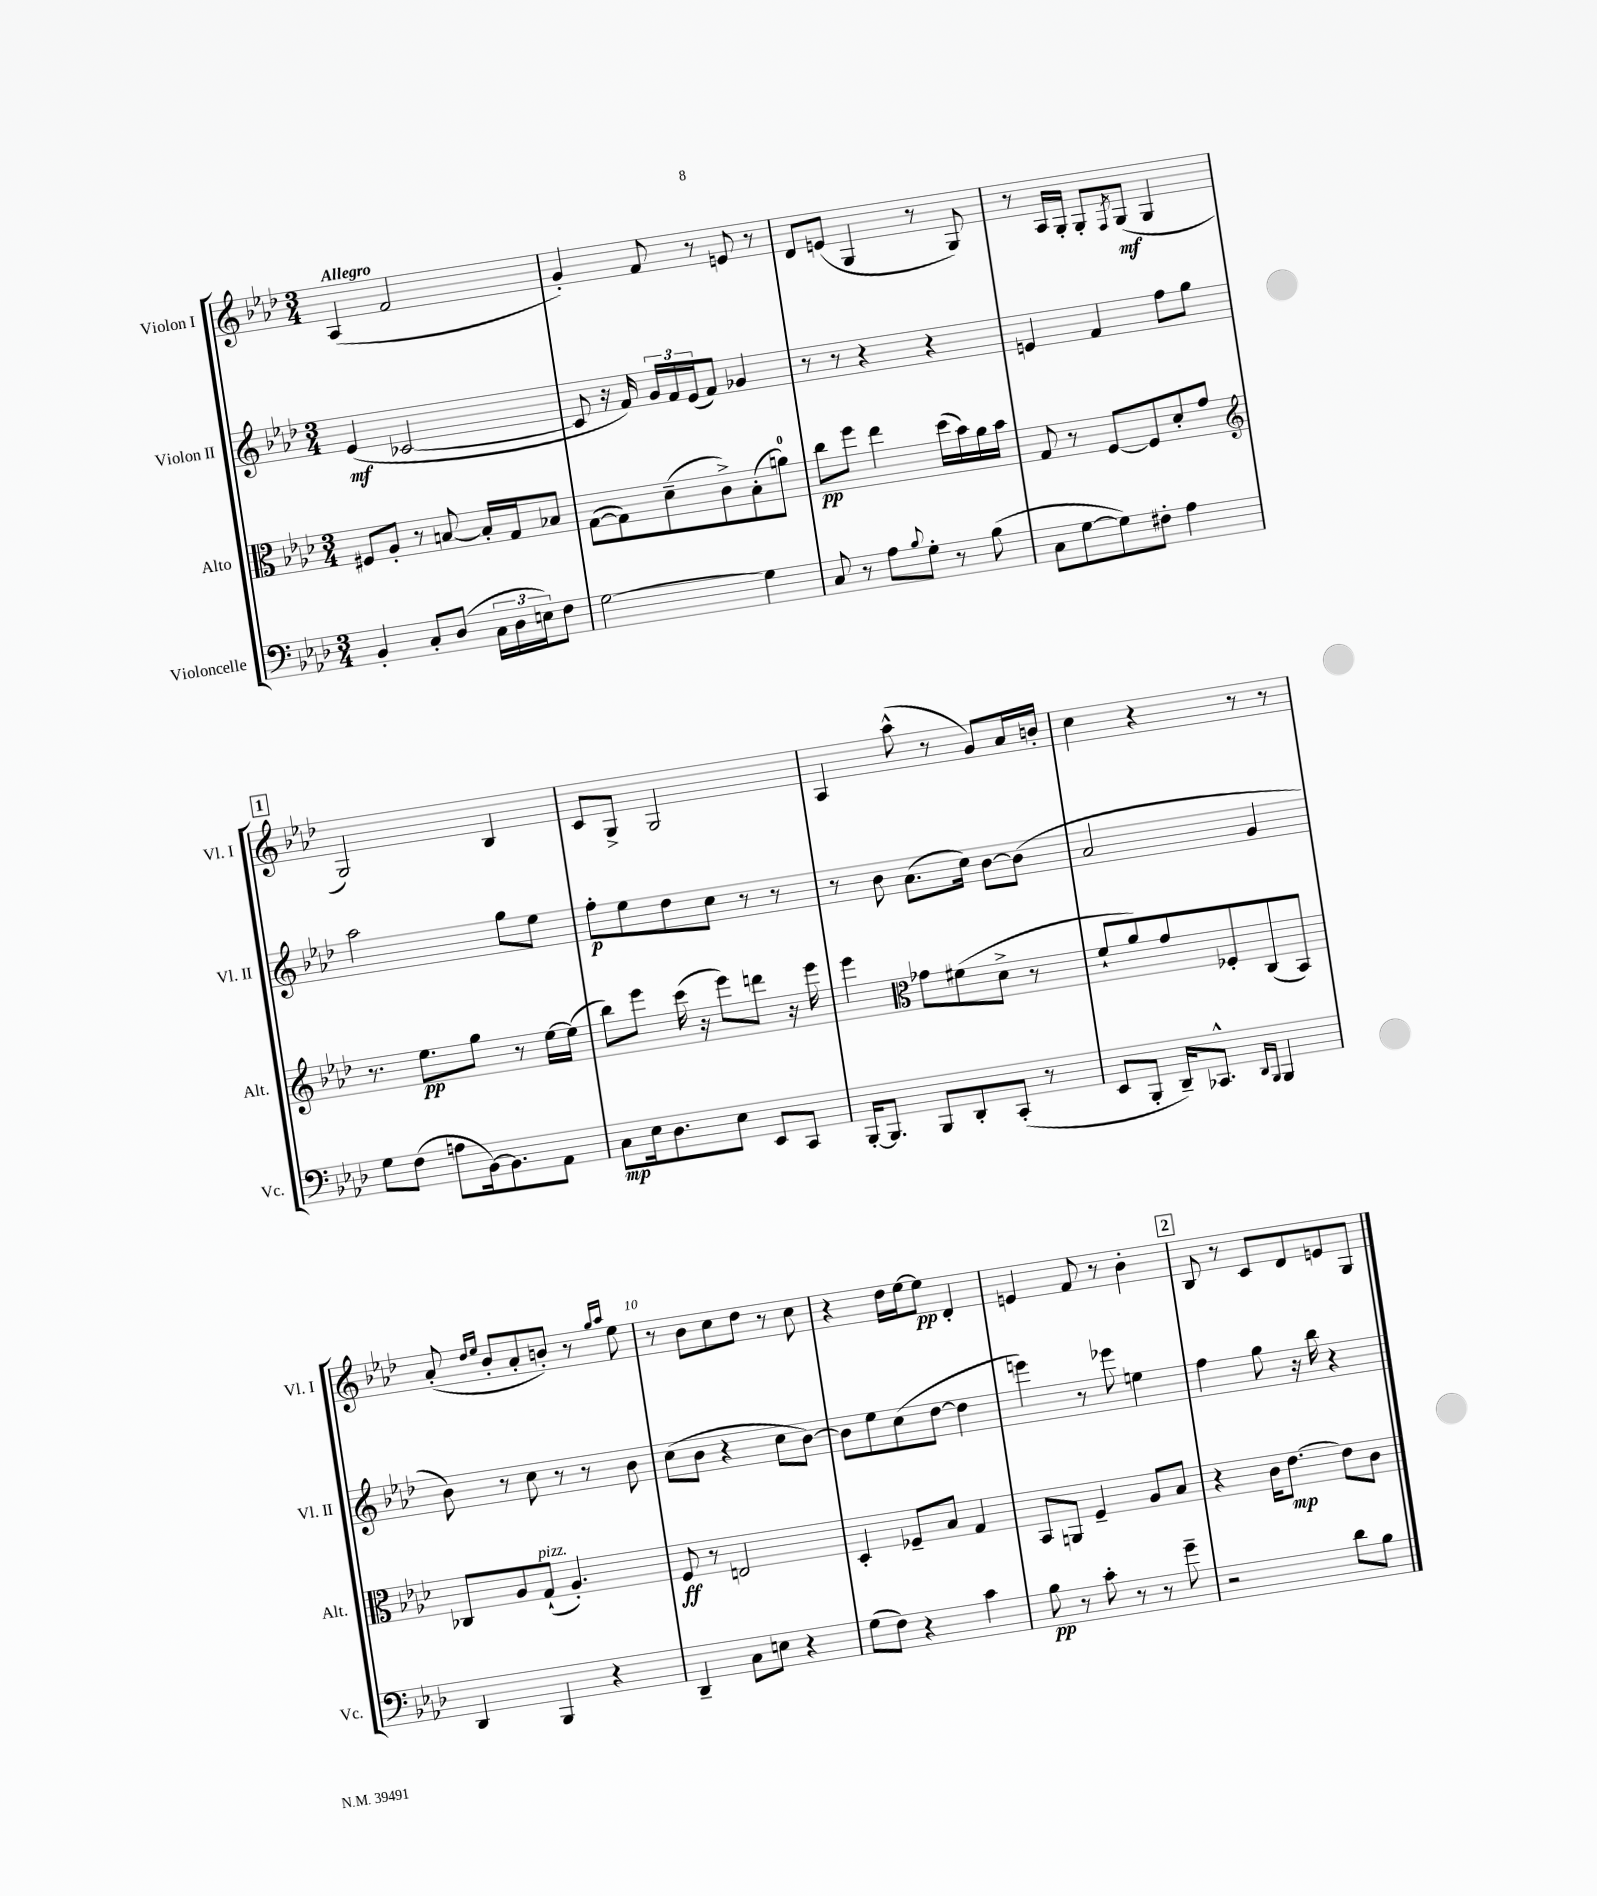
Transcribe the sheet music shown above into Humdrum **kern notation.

**kern	**dynam	**kern	**dynam	**kern	**dynam	**kern	**dynam
*part4	*part4	*part3	*part3	*part2	*part2	*part1	*part1
*staff4	*staff4	*staff3	*staff3	*staff2	*staff2	*staff1	*staff1
*I"Violoncelle	*	*I"Alto	*	*I"Violon II	*	*I"Violon I	*
*I'Vc.	*	*I'Alt.	*	*I'Vl. II	*	*I'Vl. I	*
*clefF4	*	*clefC3	*	*clefG2	*	*clefG2	*
*k[b-e-a-d-]	*	*k[b-e-a-d-]	*	*k[b-e-a-d-]	*	*k[b-e-a-d-]	*
*M3/4	*	*M3/4	*	*M3/4	*	*M3/4	*
=1	=1	=1	=1	=1	=1	=1	=1
!	!	!	!	!	!	!LO:TX:a:B:t=Allegro	!
4BB-'/	.	8F#X/L	.	(4e-/	mf	(4A-/	.
.	.	8A-'/J	.	.	.	.	.
8C'/L	.	8r	.	[2c-X/	.	2f/	.
(8D-/J	.	[8Bn/	.	.	.	.	.
24C\LL	.	16B'/LL]	.	.	.	.	.
24D-\	.	.	.	.	.	.	.
.	.	16G/J	.	.	.	.	.
24En\J)	.	.	.	.	.	.	.
8F\J	.	8B-X/J	.	.	.	.	.
=2	=2	=2	=2	=2	=2	=2	=2
[2G\	.	([8G\L	.	8c-/]	.	4g'/)	.
.	.	8G\])	.	16r	.	.	.
.	.	.	.	16f/)	.	.	.
.	.	(8d-~\	.	24g/LL	.	8f/	.
.	.	.	.	24f/	.	.	.
.	.	.	.	(24e-/J	.	.	.
.	.	8c^\)	.	8f/J)	.	8r	.
4G\]	.	(8B-'\	.	4g-X/	.	8en/	.
.	.	8an\J)	.	.	.	8r	.
=3	=3	=3	=3	=3	=3	=3	=3
8C/	.	8cc\L	pp	8r	.	8d-/L	.
8r	.	8ff\J	.	8r	.	(8en/J	.
8A-\L	.	4ee-\	.	4r	.	4G/	.
8qqB-/	.	.	.	.	.	.	.
8G'\J	.	.	.	.	.	.	.
8r	.	(16dd-\LL	.	4r	.	8r	.
.	.	16b-\)	.	.	.	.	.
(8B-\	.	16a-\	.	.	.	8G/)	.
.	.	16b-\JJ	.	.	.	.	.
=4	=4	=4	=4	=4	=4	=4	=4
8C\L	.	8G/	.	4en/	.	8r	.
[8G\	.	8r	.	.	.	16A-/LL	.
.	.	.	.	.	.	16G'/JJ	.
8G\])	.	[8F/L	.	4f/	.	8G'/L	.
.	.	.	.	.	.	8qF/	.
8F#X'\J	.	8F/]	.	.	.	(8G/J	mf
4A-\	.	8d-'/	.	8ff\L	.	4G/	.
.	.	8g/J	.	8gg\J	.	.	.
!!LO:LB:g=z
!!LO:REH:place=s1:t=1
=5	=5	=5	=5	=5	=5	=5	=5
*	*	*clefG2	*	*	*	*	*
8G\L	.	8.r	.	2aa-\	.	2G/)	.
(8F\J	.	.	.	.	.	.	.
.	.	8.ee-\L	pp	.	.	.	.
8An\L	.	.	.	.	.	.	.
[16BB-\k)	.	8gg\J	.	.	.	.	.
8.BB-\]	.	.	.	.	.	.	.
.	.	8r	.	8gg\L	.	4B-/	.
8AA-\J	.	[16ee-\LL	.	8ee-\J	.	.	.
.	.	(16ee-\JJ]	.	.	.	.	.
=6	=6	=6	=6	=6	=6	=6	=6
8C\L	mp	8bb-\L)	.	8ff'\L	p	8c/L	.
16E-\k	.	8eee-\J	.	8ee-\	.	8G^/J	.
8.D-\	.	.	.	.	.	.	.
.	.	(16ccc\	.	8dd-\	.	2G/	.
.	.	16r	.	.	.	.	.
8E-\J	.	8eee-\L)	.	8cc\J	.	.	.
8EE-/L	.	8dddn\J	.	8r	.	.	.
8CC/J	.	16r	.	8r	.	.	.
.	.	16eee-\	.	.	.	.	.
=7	=7	=7	=7	=7	=7	=7	=7
[16BBB-'/KL	.	4eee-\	.	8r	.	4A-/	.
8.BBB-/J]	.	.	.	.	.	.	.
.	.	.	.	8b-\	.	.	.
*	*	*clefC3	*	*	*	*	*
8BBB-/L	.	8g-X\L	.	(8.a-\L	.	(8aa-^^\	.
8DD-'/	.	(8f#X\	.	.	.	8r	.
.	.	.	.	16cc\Jk)	.	.	.
(8CC'/J	.	8d-^\J	.	[8b-\L	.	8g/L)	.
8r	.	8r	.	(8b-\J]	.	16a-/L	.
.	.	.	.	.	.	16bn'/JJ	.
=8	=8	=8	=8	=8	=8	=8	=8
8EE-/L	.	8f`/L	.	2a-/	.	4cc\	.
8BBB-'/J	.	8a-/)	.	.	.	.	.
16DD-~/KL)	.	8g/	.	.	.	4r	.
8.CC-X^^/J	.	.	.	.	.	.	.
.	.	8F-X'/	.	.	.	.	.
16qqDD-/LL	.	.	.	.	.	.	.
16qqBBB-/JJ	.	.	.	.	.	.	.
4BBB-/	.	(8C/	.	4g/	.	8r	.
.	.	8BB-/J)	.	.	.	8r	.
!!LO:LB:g=z
=9	=9	=9	=9	=9	=9	=9	=9
4DD-/	.	8C-X/L	.	8b-\)	.	(8a-'/	.
.	.	.	.	.	.	16qqdd-/LL	.
.	.	.	.	.	.	16qqee-/JJ	.
.	.	8A-/	.	8r	.	8b-'/L	.
!	!	!LO:TX:a:i:t=pizz.	!	!	!	!	!
4BBB-/	.	(8G`/J	.	8cc\	.	8a-'/	.
.	.	4.A-'/)	.	8r	.	8bn'/J)	.
4r	.	.	.	8r	.	8r	.
.	.	.	.	.	.	16qqgg/LL	.
.	.	.	.	.	.	16qqaa-/JJ	.
.	.	.	.	8b-\	.	8ee-\	.
=10	=10	=10	=10	=10	=10	=10	=10
4DD-~/	.	8F/	ff	(8cc\L	.	8r	.
.	.	8r	.	8b-\J	.	8b-\L	.
8C\L	.	2En/	.	4r	.	8cc\	.
8En\J	.	.	.	.	.	8dd-\J	.
4r	.	.	.	8cc\L	.	8r	.
.	.	.	.	[8b-\J)	.	8cc\	.
=11	=11	=11	=11	=11	=11	=11	=11
(8G\L	.	4D-'/	.	8b-\L]	.	4r	.
8F\J)	.	.	.	8ee-\	.	.	.
4r	.	8F-X~/L	.	(8cc\	.	16dd-\LL	.
.	.	.	.	.	.	[16ee-\J	.
.	.	8B-/J	.	[8dd-\J	.	8ee-\J]	pp
4c\	.	4G/	.	4dd-\]	.	4d-'/	.
=12	=12	=12	=12	=12	=12	=12	=12
8B-\	pp	8BB-/L	.	4eeen\)	.	4en/	.
8r	.	8AAn/J	.	.	.	.	.
8c'\	.	4F~/	.	8r	.	8f/	.
8r	.	.	.	8eee-X\	.	8r	.
8r	.	8A-/L	.	4een\	.	4b-'\	.
8g~\	.	8B-/J	.	.	.	.	.
!!LO:REH:place=s1:t=2
=13	=13	=13	=13	=13	=13	=13	=13
2r	.	4r	.	4ff\	.	8B-/	.
.	.	.	.	.	.	8r	.
.	.	16c\KL	.	8gg\	.	8c/L	.
.	.	[8.e-\J	mp	.	.	.	.
.	.	.	.	16r	.	8d-/	.
.	.	.	.	16bb-\	.	.	.
8d-\L	.	8e-\L]	.	4r	.	8en/	.
8B-\J	.	8c\J	.	.	.	8G/J	.
==	==	==	==	==	==	==	==
*-	*-	*-	*-	*-	*-	*-	*-
